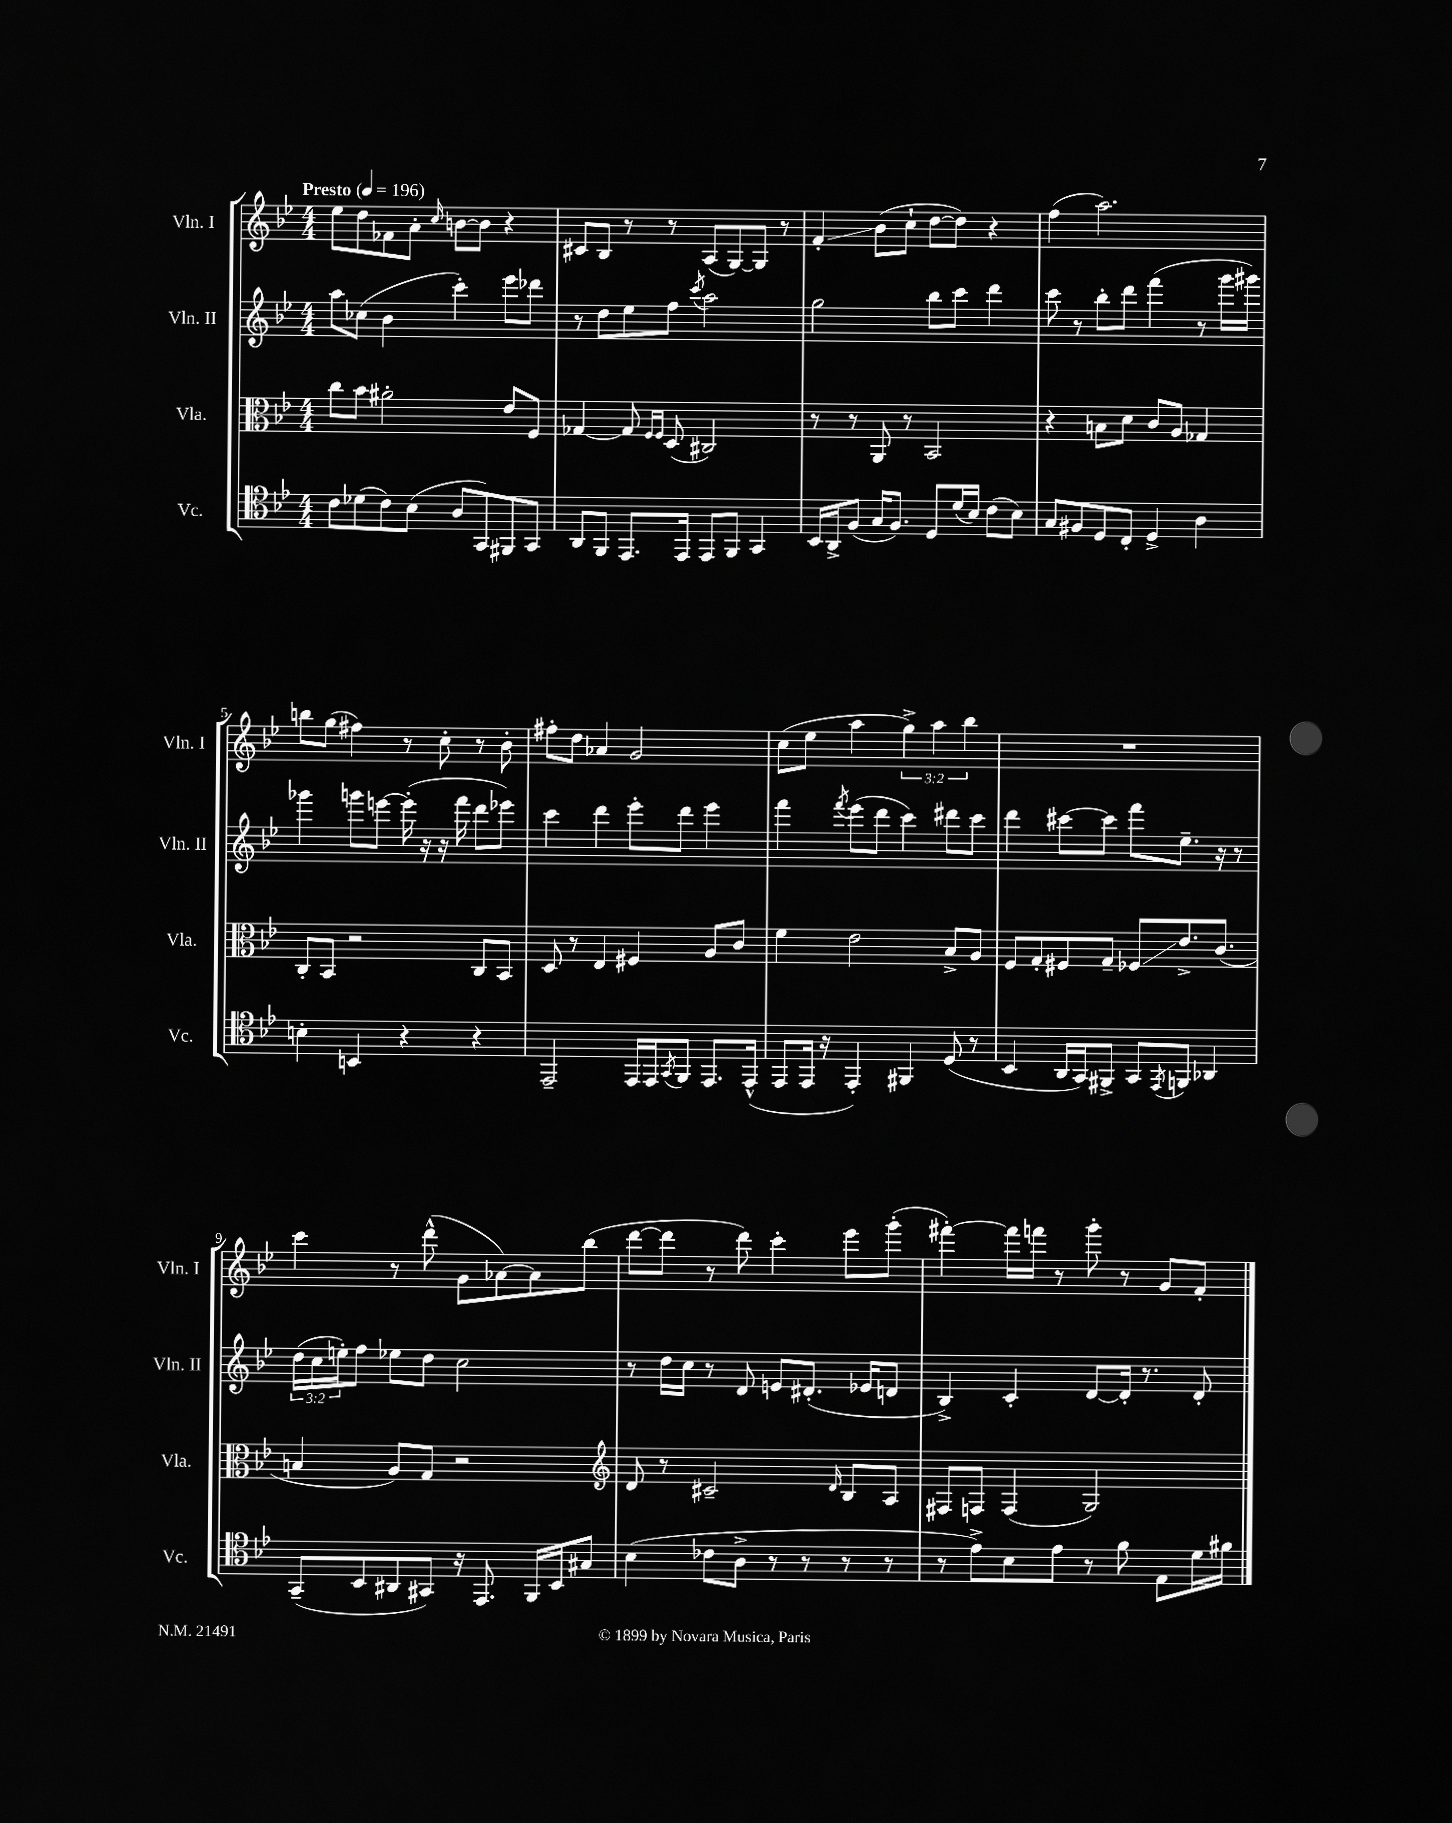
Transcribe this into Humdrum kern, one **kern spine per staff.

**kern	**kern	**kern	**kern
*staff4	*staff3	*staff2	*staff1
*clefC4	*clefC3	*clefG2	*clefG2
*k[b-e-]	*k[b-e-]	*k[b-e-]	*k[b-e-]
*M4/4	*M4/4	*M4/4	*M4/4
*MM196	*MM196	*MM196	*MM196
8c\L	8cc\L	8aa\L	8ee-\L
(8d-\	8b-\J	(8cc-\J	8dd\
8c\)	2a#'\	4b-\	8f-\
(8B-\J	.	.	8a'\J
.	.	.	16qqcc/
8A/L	.	4ccc'\)	[8b\L
8GG/)	.	.	8b\]J
8FF#/	8e-/L	8eee-\L	4r
8GG/J	8F/J	8ddd-\J	.
=	=	=	=
8AA/L	[4G-/	8r	8c#/L
8FF/J	.	8dd\L	8B-/J
8.EE-/L	8G-/]	8ee-\	8r
.	16qqF/LL	.	.
.	16qqF/JJ	.	.
.	(8D/	8ff\J	8r
16EE-/Jk	.	.	.
.	.	8qccc/	.
8EE-/L	2C#/)	2aa\	(8A/L
8FF/J	.	.	[8G/)
4GG/	.	.	8G/]J
.	.	.	8r
=	=	=	=
16BB-/LL	8r	2gg\	4f'/
16AA^/J	.	.	.
(8F/J	8r	.	.
16G/LK	8AA/	.	(8b-\L
8.F/J)	.	.	.
.	8r	.	8cc`\J
8D/L	2BB-/	8bb-\L	[8dd\L
(16d/L	.	8ccc\J	8dd\]J)
16B-/JJ)	.	.	.
(8c\L	.	4ddd\	4r
8B-\J)	.	.	.
=	=	=	=
8G/L	4r	8ccc\	(4ff\
8F#/	.	8r	.
8D/	8B\L	8bb-'\L	2.aa\)
8C'/J	8d\J	8ddd\J	.
4D^/	8c/L	(4fff\	.
.	8A/J	.	.
4A\	4G-/	8r	.
.	.	16ggg\LL	.
.	.	16ggg#\JJ)	.
=	=	=	=
4B'\	8C'/L	4ggg-\	8bb\L
.	8BB-/J	.	(8gg\J
4BB/	2r	8ggg\L	4ff#\)
.	.	[8eee\J	.
4r	.	(16eee'\]	8r
.	.	16r	.
.	.	16r	8cc'\
.	.	16fff\	.
4r	8C/L	8ddd\L	8r
.	8BB-/J	8eee-\J)	8b-'\
=	=	=	=
2EE-~/	8D/	4ccc\	8ff#'\L
.	8r	.	8dd\J
.	4E-/	4ddd\	4a-/
16EE-/LL	4F#/	8eee-'\L	2g/
16EE-/J	.	.	.
8qGG/	.	.	.
8FF/J	.	8ddd\J	.
8.EE-/L	8A/L	4eee-\	.
.	8c/J	.	.
(16EE-^^/Jk	.	.	.
=	=	=	=
8EE-/L	4f\	4fff\	(8cc\L
16EE-/Jk	.	.	8ee-\J
16r	.	.	.
.	.	8qfff/	.
4EE-'/)	2e-\	(8eee-\L	4aa\
.	.	8ddd\J	.
4FF#/	.	4ccc\)	6gg^\)
.	.	.	6aa\
(8D/	8B-^/L	8ddd#\L	.
.	.	.	6bb-\
8r	8A/J	8ccc\J	.
=	=	=	=
4BB-/	8F/L	4ddd\	1r
.	8G'/	.	.
16AA/LL	8F#/	[8ccc#\L	.
16GG/J)	.	.	.
8FF#^/J	8G~/J	8ccc#\]J	.
8GG/L	8F-/L	8fff\L	.
8qEE-/	.	.	.
8FF/J	8.e-^/	8.ee-~\J	.
4AA-/	.	.	.
.	(8.c/J	16r	.
.	.	8r	.
=	=	=	=
(8GG~/L	4B/	(24dd\LL	4ccc\
.	.	24cc\	.
.	.	24ee'\J)	.
8BB-/	.	8ff\J	.
8AA#/	8A/L)	8ee-\L	8r
8GG#/J)	8G/J	8dd\J	(8ddd^^\
16r	2r	2cc\	8g\L
8.EE-/	.	.	.
.	.	.	[8a-\)
16FF/LL	.	.	8a-\]
16BB-/J	.	.	.
8G#/J	.	.	(8bb-\J
=	=	=	=
*	*clefG2	*	*
(4B-\	8d/	8r	[8ddd\L
.	8r	16dd\LL	8ddd\]J
.	.	16cc\JJ	.
8c-\L	2c#~/	8r	8r
8A^\J	.	8d/	8ddd\)
8r	.	8e/L	4ccc'\
8r	.	(8.d#'/J	.
.	16qqd/	.	.
8r	8B-/L	.	8eee-\L
.	.	16e-/LK	.
8r	8A/J	8d/J	(8ggg'\J
=	=	=	=
8r	8F#/L	4B-^/)	[4fff#'\)
8e-^\L)	8F/J	.	.
8B-\	(4F/	4c'/	16fff#\]LL
.	.	.	16fff\JJ
8e-\J	.	.	8r
8r	2G/)	[8d/L	8ggg'\
8f\	.	16d'/]Jk	8r
.	.	8.r	.
8E-\L	.	.	8g/L
16d\L	.	8d'/	8f'/J
16f#\JJ	.	.	.
==	==	==	==
*-	*-	*-	*-
